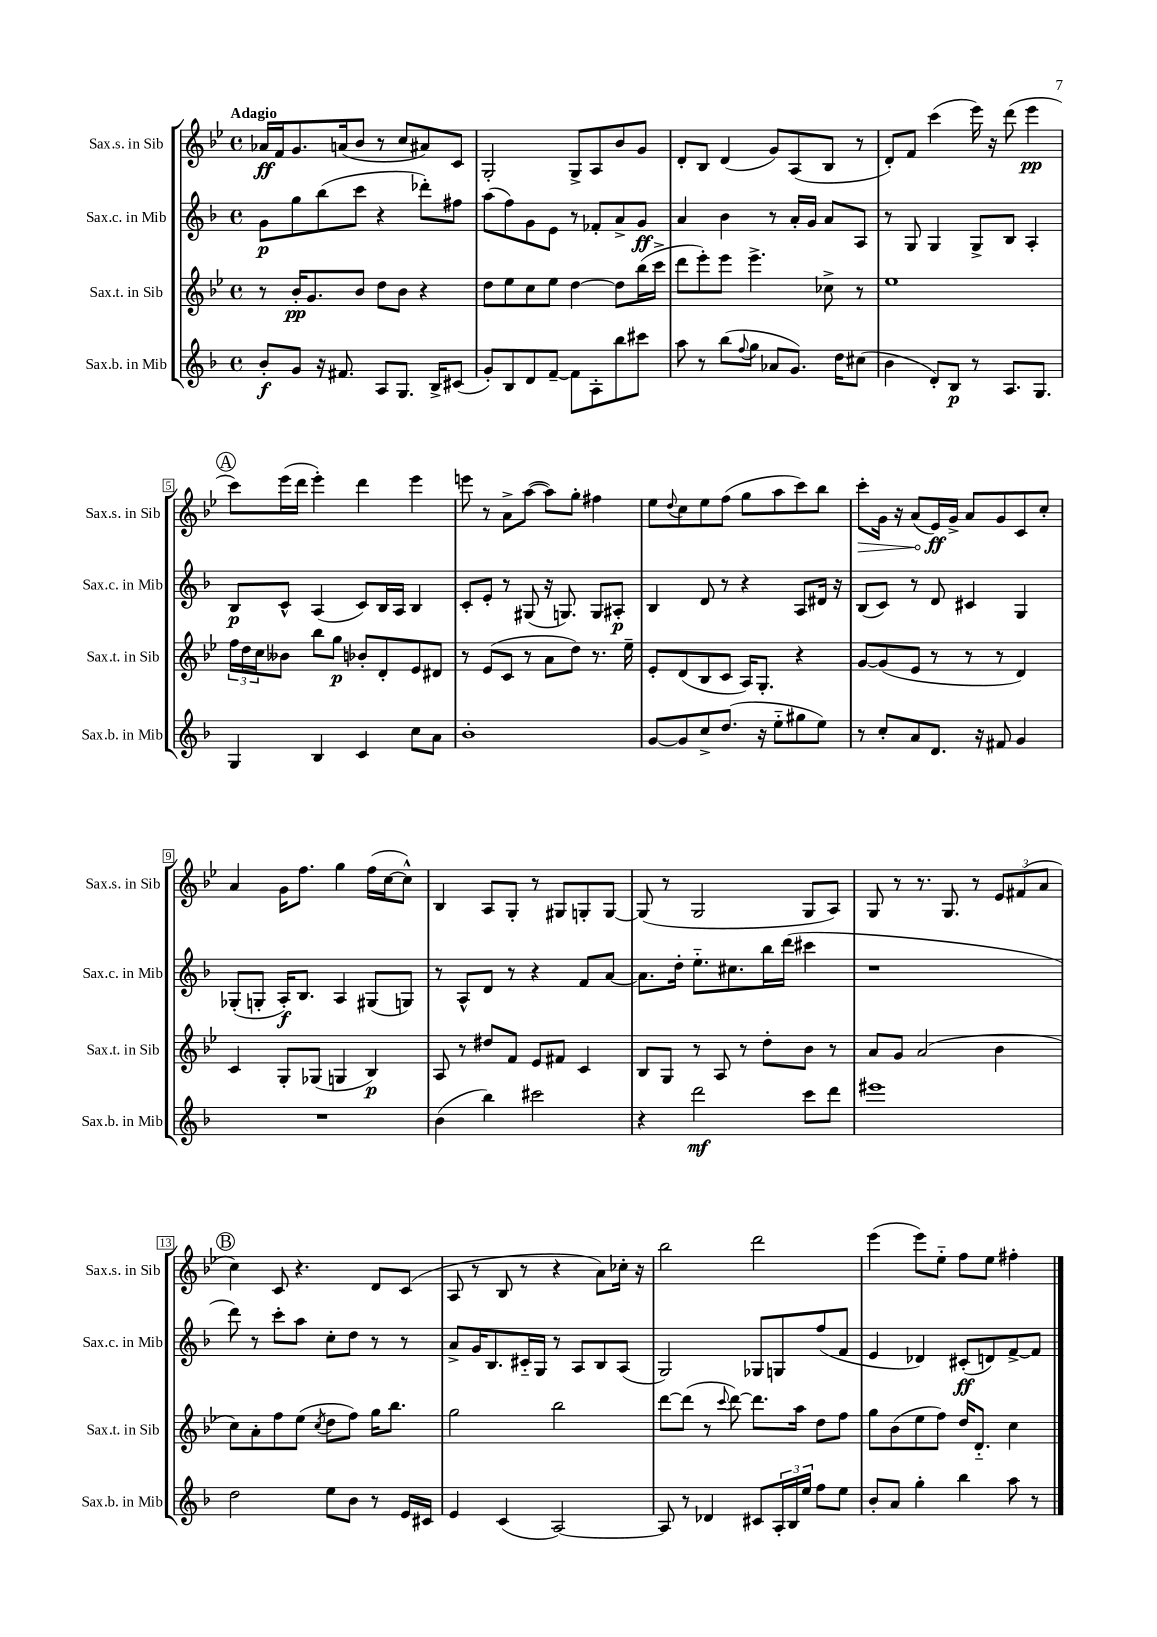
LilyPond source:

<<
\new StaffGroup <<
\new Staff = "s0" \with { instrumentName = "Sax.s. in Sib" shortInstrumentName = "Sax.s. in Sib" } {
    \clef treble \key bes \major \defaultTimeSignature \time 4/4 \tempo "Adagio"
    aes'16\ff f'16 g'8. a'16( bes'8 r8 c''8 ais'8) c'8 |
    g2-. g8-> a8 bes'8 g'8 |
    d'8-. bes8 d'4( g'8) a8( bes8 r8 |
    d'8-.) f'8 c'''4( ees'''16) r16 d'''8( ees'''4\pp |
    \mark \markup { \circle "A" } c'''8) ees'''16( d'''16 ees'''4-.) d'''4 ees'''4 |
    e'''8 r8 a'8-> a''8~( a''8) g''8-. fis''4 |
    ees''8 \appoggiatura { d''8 } c''8 ees''8 f''8( g''8 a''8 c'''8) bes''8 |
    \once \override Hairpin.circled-tip = ##t c'''8-.\> g'16 r16 a'8\!( ees'16\ff) g'16-> a'8 g'8 c'8 c''8-. |
    a'4 g'16 f''8. g''4 f''16( c''16~ c''8-^) |
    bes4 a8 g8-. r8 gis8 g8-. g8~ |
    g8( r8 g2 g8 a8) |
    g8 r8 r8. g8. r8 \tuplet 3/2 { ees'8 fis'8( a'8 } |
    \mark \markup { \circle "B" } c''4) c'8 r4. d'8 c'8( |
    a8 r8 bes8 r8 r4 a'8) ces''16-. r16 |
    bes''2 d'''2 |
    ees'''4( ees'''8) ees''8-_ f''8 ees''8 fis''4-. \bar "|." |
}
\new Staff = "s1" \with { instrumentName = "Sax.c. in Mib" shortInstrumentName = "Sax.c. in Mib" } {
    \clef treble \key f \major \defaultTimeSignature \time 4/4
    g'8\p g''8 bes''8( c'''8 r4 des'''8-.) fis''8 |
    a''8( f''8) g'8 e'8 r8 fes'8-. a'8-> g'8\ff |
    a'4 bes'4 r8 a'16-. g'16 a'8 a8 |
    r8 g8 g4 g8-> bes8 a4-. |
    \mark \markup { \circle "A" } bes8\p c'8-^ a4( c'8) bes16 a16 bes4 |
    c'8-. e'8-. r8 gis8( r16 g8.) g8 ais8-.\p |
    bes4 d'8 r8 r4 a8 dis'16 r16 |
    bes8( c'8) r8 d'8 cis'4 g4 |
    ges8-.( g8-. a16-.\f) bes8. a4 gis8( g8) |
    r8 a8-^ d'8 r8 r4 f'8 a'8~ |
    a'8. d''16-. e''8.-_ cis''8. bes''16 d'''16( cis'''4 |
    r1 |
    \mark \markup { \circle "B" } d'''8) r8 c'''8-. a''8 c''8-. d''8 r8 r8 |
    a'8-> g'16 bes8. cis'16-_ g16 r8 a8 bes8 a8( |
    g2) ges8 g8 f''8( f'8 |
    e'4 des'4) cis'8-.\ff( d'8) f'8~-> f'8 \bar "|." |
}
\new Staff = "s2" \with { instrumentName = "Sax.t. in Sib" shortInstrumentName = "Sax.t. in Sib" } {
    \clef treble \key bes \major \defaultTimeSignature \time 4/4
    r8 bes'16-.\pp g'8. bes'8 d''8 bes'8 r4 |
    d''8 ees''8 c''8 ees''8 d''4~ d''8 bes''16( c'''16-> |
    d'''8 ees'''8-.) ees'''8 ees'''4.-> ces''8-> r8 |
    ees''1 |
    \mark \markup { \circle "A" } \tuplet 3/2 { f''16 d''16 c''16 } beses'8 bes''8 g''8\p bes'8-. d'8-. ees'8 dis'8 |
    r8 ees'8( c'8 r8 a'8 d''8) r8. ees''16-- |
    ees'8-. d'8( bes8 c'8 a16) g8.-. r4 |
    g'8~ g'8( ees'8 r8 r8 r8 d'4) |
    c'4 g8-. ges8( g4 bes4\p) |
    a8 r8 dis''8 f'8 ees'8 fis'8 c'4 |
    bes8 g8 r8 a8 r8 d''8-. bes'8 r8 |
    a'8 g'8 a'2( bes'4 |
    \mark \markup { \circle "B" } c''8) a'8-. f''8 ees''8( \acciaccatura { c''8 } d''8 f''8) g''16 bes''8. |
    g''2 bes''2 |
    d'''8~ d'''8( r8 \appoggiatura { c'''8 } d'''8~) d'''8. a''16 d''8 f''8 |
    g''8 bes'8( ees''8 f''8) d''16 d'8.-_ c''4 \bar "|." |
}
\new Staff = "s3" \with { instrumentName = "Sax.b. in Mib" shortInstrumentName = "Sax.b. in Mib" } {
    \clef treble \key f \major \defaultTimeSignature \time 4/4
    bes'8-.\f g'8 r16 fis'8. a8 g8. bes16-> cis'8( |
    g'8-.) bes8 d'8 f'8~-- f'8 a8-. bes''8 cis'''8 |
    a''8 r8 bes''8( \appoggiatura { f''8 } g''8 aes'8 g'8.) d''16 cis''8( |
    bes'4 d'8-.) bes8\p r8 a8. g8. |
    \mark \markup { \circle "A" } g4 bes4 c'4 c''8 a'8 |
    bes'1-. |
    g'8~ g'8 c''8-> d''8.( r16 e''8-_ gis''8 e''8) |
    r8 c''8-. a'8 d'8. r16 fis'8 g'4 |
    R1 |
    bes'4( bes''4) cis'''2 |
    r4 d'''2\mf c'''8 d'''8 |
    eis'''1 |
    \mark \markup { \circle "B" } d''2 e''8 bes'8 r8 e'16 cis'16 |
    e'4 c'4( a2~) |
    a8 r8 des'4 cis'8 \tuplet 3/2 { a16-. bes16 e''16 } f''8 e''8 |
    bes'8-. a'8 g''4-. bes''4 a''8 r8 \bar "|." |
}
>>
>>
\layout { \context { \Score \override BarNumber.stencil = #(make-stencil-boxer 0.1 0.3 ly:text-interface::print) } }
